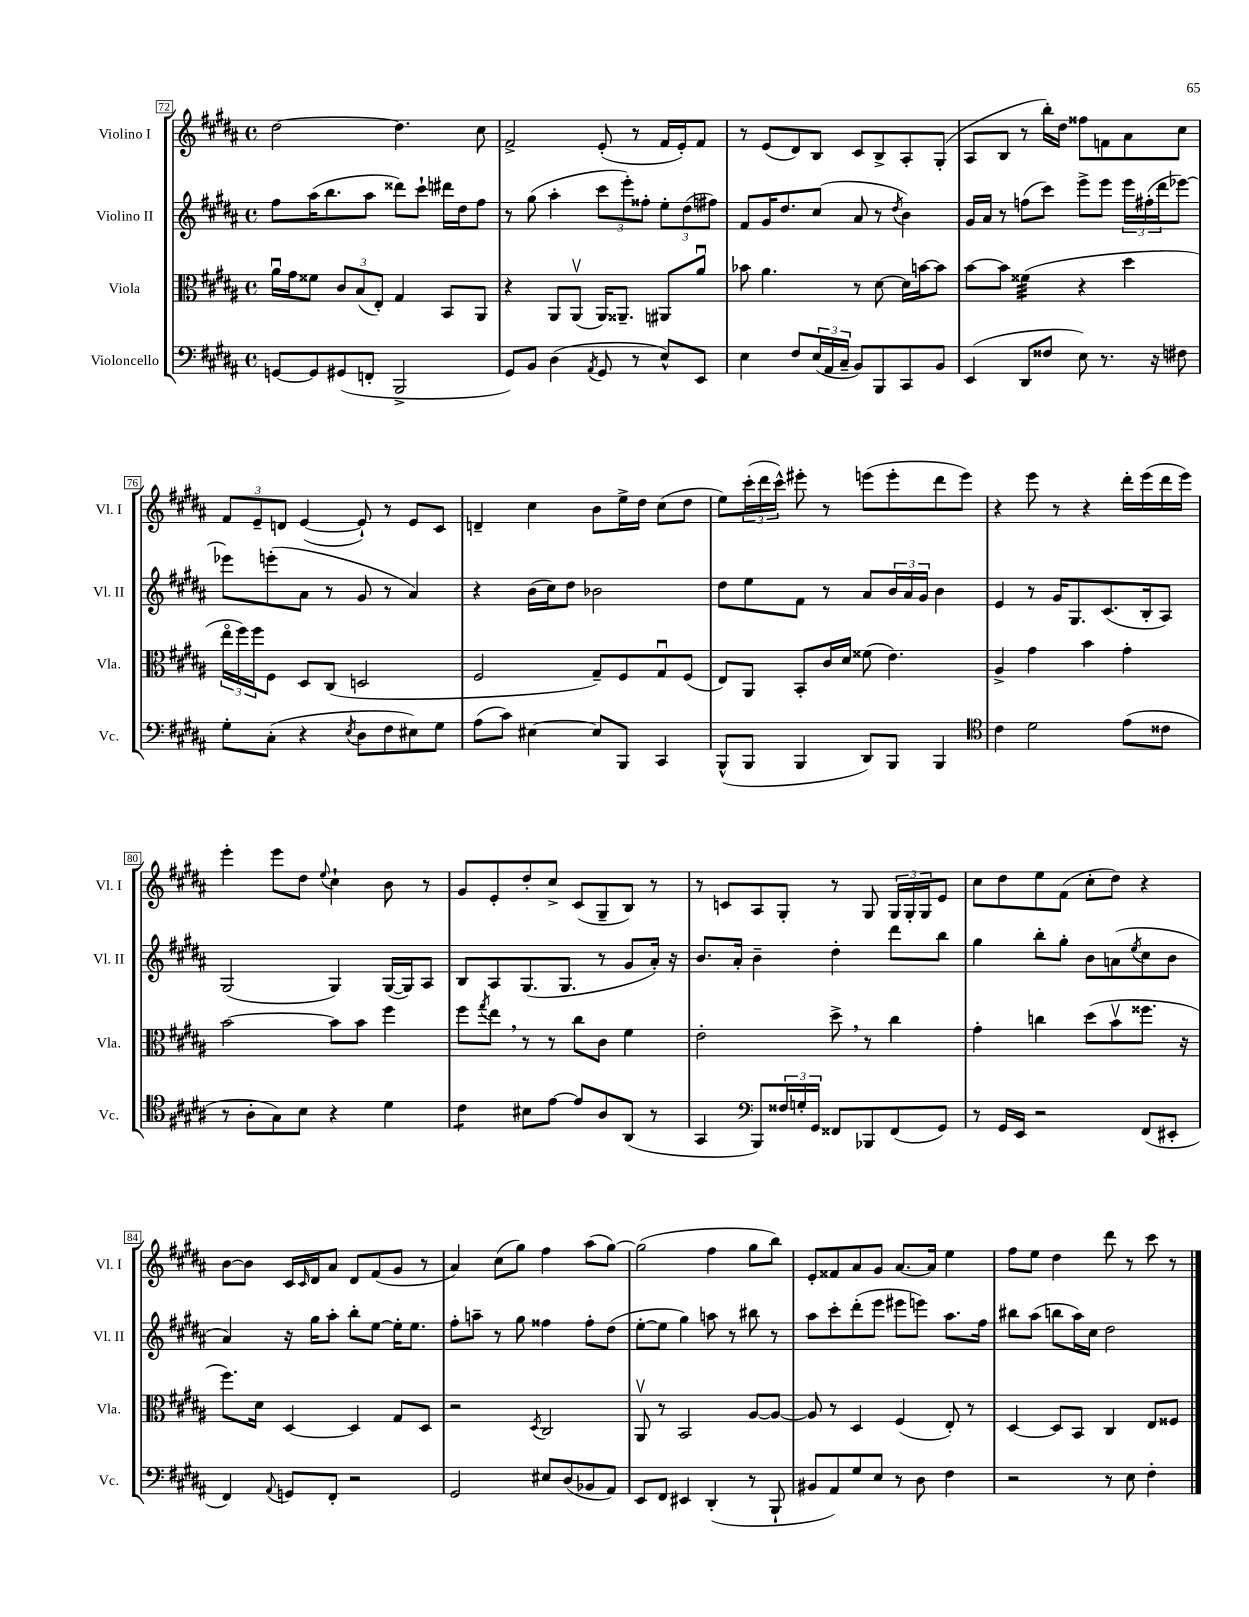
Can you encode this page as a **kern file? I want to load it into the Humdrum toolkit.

**kern	**kern	**kern	**kern
*staff4	*staff3	*staff2	*staff1
*clefF4	*clefC3	*clefG2	*clefG2
*k[f#c#g#d#a#]	*k[f#c#g#d#a#]	*k[f#c#g#d#a#]	*k[f#c#g#d#a#]
*M4/4	*M4/4	*M4/4	*M4/4
*met(c)	*met(c)	*met(c)	*met(c)
[8GG	16a#u	8ff#	[2dd#
.	16g#	.	.
8GG]	8f##	(16aa#	.
.	.	8.bb	.
(8GG#	12c#	.	.
.	(12B	.	.
8FF'	.	8aa#	.
.	12E')	.	.
2BBB^	4G#	8ddd##)	4.dd#]
.	.	8ccc#`	.
.	8BB	16ddd#	.
.	.	16dd#	.
.	8AA#	8ff#	8cc#
=	=	=	=
8GG#)	4r	8r	2f#^
8BB	.	(8gg#	.
(4D#	8AA#	4aa#'	.
.	(8AA#v	.	.
8qAA#	.	.	.
8GG#	16AA#)	12ccc#	(8e'
.	8.AA##~	.	.
.	.	12eee')	.
8r	.	.	8r
.	.	12ff##'	.
8E^^)	8AA#	12ee'	16f#
.	.	.	16e')
.	.	(12dd#	.
8EE	8a#u	.	8f#
.	.	12ff#)	.
=	=	=	=
4E	8b-	8f#	8r
.	4.a#	16g#	(8e
.	.	8.dd#	.
8F#	.	.	8d#)
(24E	.	(8cc#	8B
24AA#	.	.	.
24C#~	.	.	.
8BB)	8r	8a#	8c#
8BBB	[8d#	8r	8B^
.	.	8qdd#	.
8CC#	16d#]	4b)	8A#'
.	[16b	.	.
8BB	8b]	.	(8G#'
=	=	=	=
(4EE	[8b	16g#	8A#
.	.	16a#	.
.	8b]	8r	8B
8DD#	(4f##	(8ff	8r
8F##	.	8ccc#)	16bb')
.	.	.	16dd#
8E)	4r	8eee^	8ff##
8.r	.	8eee	8f
.	4dd#	24eee	8a#
.	.	(24ff#'	.
16r	.	.	.
.	.	24ddd#	.
8F#	.	[8eee-)	8cc#
=	=	=	=
8G#'	24eeo	8eee-]	12f#
.	24ff#)	.	.
.	24ff#	.	12e~
(8C#'	8F#	(8eee'	.
.	.	.	12d
4r	8D#	8a#	([4e
.	(8C#	8r	.
8qE	.	.	.
8D#	2D	8g#	8e`])
8F#	.	8r	8r
8E#)	.	4a#)	8e
8G#	.	.	8c#
=	=	=	=
(8A#	2F#	4r	4d~
8c#)	.	.	.
[4E#	.	(16b	4cc#
.	.	16cc#)	.
.	.	8dd#	.
8E#]	8G#~)	2b-	8b
8BBB	8F#	.	16ee^
.	.	.	16dd#
4CC#	8G#u	.	(8cc#
.	(8F#	.	8dd#
=	=	=	=
(8BBB^^	8E)	8dd#	8ee)
8BBB	8AA#	8ee	(24ccc#'
.	.	.	24ddd#
.	.	.	24ccc#^^)
4BBB	8BB'	8f#	8eee#'
.	16c#	8r	8r
.	16d#	.	.
8DD#)	(8f##	8a#	(8eee
8BBB	4.e)	24b	8eee'
.	.	24a#	.
.	.	24g#	.
4BBB	.	4b	8ddd#
.	.	.	8eee)
=	=	=	=
*clefC4	*	*	*
4c#	4A#^	4e	4r
2d#	4g#	8r	8eee
.	.	16g#	8r
.	.	8.G#	.
.	4b	.	4r
.	.	(8.c#	.
(8e	4g#'	.	16ddd#'
.	.	16B'	(16eee
8c##	.	8A#)	16ddd#
.	.	.	16eee)
=	=	=	=
8r	[2b	(2G#	4eee'
8A#'	.	.	.
8G#)	.	.	8eee
8B	.	.	8dd#
.	.	.	8qqee
4r	8b]	4G#)	4cc#`
.	8b	.	.
4d#	4ff#	([16G#	8b
.	.	16G#])	.
.	.	8A#	8r
=	=	=	=
4c#	8ff#	8B	8g#
.	8qgg#	.	.
.	8ee	8A#	8e'
8B#	8r	(8.G#	8dd#'
[8e	8r	.	8cc#^
.	.	8.G#	.
8e]	8cc#	.	(8c#
8A#	8c#	8r	8G#~
(8AA#	4f#	8g#	8B)
8r	.	16a#')	8r
.	.	16r	.
=	=	=	=
4GG#	2e'	8.b	8r
.	.	.	8c
.	.	16a#'	.
*clefF4	*	*	*
8BBB)	.	4b~	8A#
24F##	.	.	8G#'
24G'	.	.	.
24GG#	.	.	.
8FF##	8dd#^	4dd#'	8r
8BBB-	8r	.	8G#
(8FF##	4cc#	8ddd#	24G#
.	.	.	24G#'
.	.	.	24G#
8GG#)	.	8bb	8e
=	=	=	=
8r	4g#'	4gg#	8cc#
16GG#	.	.	8dd#
16EE	.	.	.
2r	4cc	8bb'	8ee
.	.	8gg#'	(8f#
.	(8dd#	8b	8cc#'
.	8bv	(8a	8dd#)
.	.	8qee	.
(8FF#	8.ff##	8cc#	4r
8EE#'	.	8b	.
.	16r	.	.
=	=	=	=
4FF#)	8.ff#)	4a#)	[8b
.	.	.	8b]
.	16d#	.	.
8qqAA#	.	.	.
8GG	[4D#	16r	16c#
.	.	.	16qqc#
.	.	16gg#	16d#
8FF#'	.	8aa#'	8a#
2r	4D#]	8bb'	8d#
.	.	[8ee	(8f#
.	8G#	16ee']	8g#
.	.	8.ee	.
.	8D#	.	8r
=	=	=	=
2GG#	2r	8ff#'	4a#)
.	.	8aa~	.
.	.	8r	(8cc#
.	.	8gg#	8gg#)
.	8qD#	.	.
8E#	2C#	4ff##	4ff#
(8D#	.	.	.
8BB-	.	8ff##'	(8aa#
8AA#)	.	(8dd#	[8gg#)
=	=	=	=
8EE	8AA#v	[8ee'	(2gg#]
8FF#	8r	8ee]	.
4EE#	2BB	4gg#)	.
(4DD#'	.	8aa	4ff#
.	.	8r	.
8r	[8A#	8bb#	8gg#
8BBB`	8A#_	8r	8bb)
=	=	=	=
8BB#	8A#]	8aa#	8e'
8AA#)	8r	8ccc#'	8f##
8G#	4D#	(8ddd#'	8a#
8E	.	8eee	8g#
8r	(4F#	8eee#	[8.a#
8D#	.	8eee)	.
.	.	.	16a#]
4F#	8E')	8.aa#	4ee
.	8r	.	.
.	.	16ff#	.
=	=	=	=
2r	[4D#	8bb#	8ff#
.	.	(8aa#	8ee
.	8D#]	8bb	4dd#
.	8BB	16aa#)	.
.	.	16cc#	.
8r	4C#	2dd#	8ddd#
8E	.	.	8r
4F#'	8E	.	8ccc#
.	8F##	.	8r
==	==	==	==
*-	*-	*-	*-
